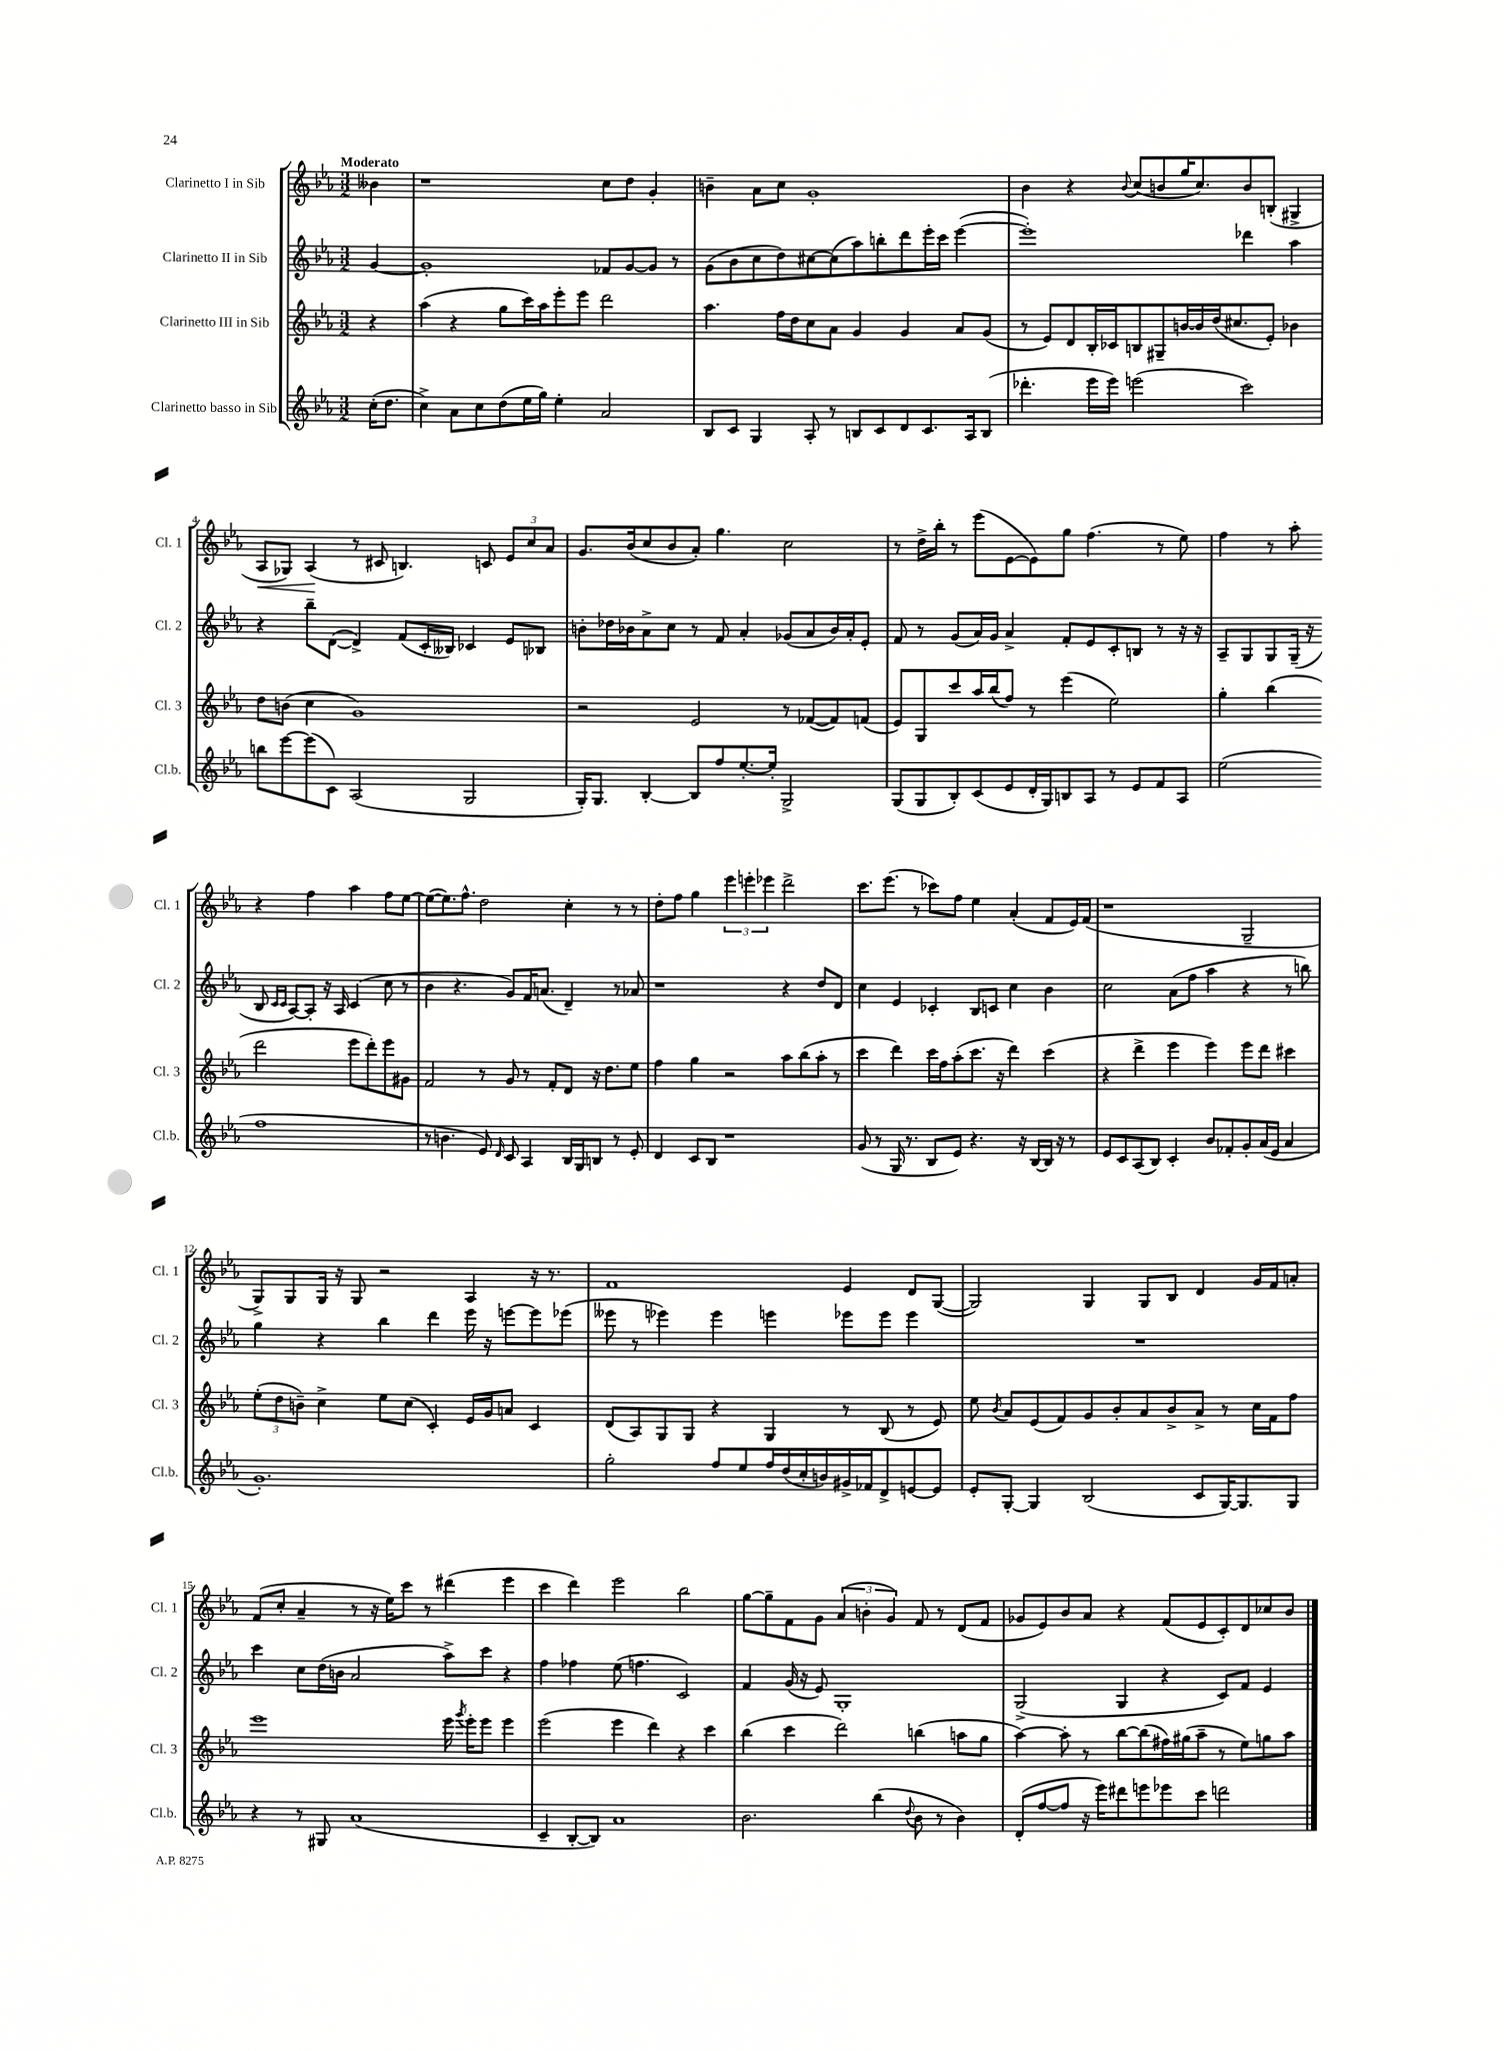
<<
\new StaffGroup <<
\new Staff = "s0" \with { instrumentName = "Clarinetto I in Sib" shortInstrumentName = "Cl. 1" } {
    \clef treble \key ees \major \numericTimeSignature \time 3/2 \partial 4 \tempo "Moderato"
    \autoBeamOff beses'4 |
    r1 c''8[ d''8] g'4-. |
    b'4-- aes'8[ c''8] g'1-. |
    bes'4 r4 \appoggiatura { bes'8 } c''8[( b'8 g''16 c''8.) b'8 b8]-.( gis4-> |
    aes8[\< ges8]) aes4\!( r8 cis'8 b4.) c'8 \tuplet 3/2 { ees'8[ c''8 aes'8] } |
    g'8.[ bes'16( c''8 bes'8 aes'8]-.) g''4. c''2 |
    r8 d''16[-> bes''16]-. r8 ees'''8[( ees'8~ ees'8) g''8] f''4.( r8 ees''8) |
    f''4 r8 aes''8-. r4 f''4 aes''4 f''8[ ees''8]~ |
    ees''8[~( ees''8.) f''8.]-^ d''2 c''4-. r8 r8 |
    d''8[-. f''8] g''4 \tuplet 3/2 { ees'''4 e'''4-. ees'''4 } d'''2-> |
    c'''8.[ ees'''8.]( r8 ces'''8[) f''8] ees''4 aes'4-.( f'8[ ees'16) f'16]( |
    r1 g2-- |
    g8[->) g8 g16] r16 g8 r2 aes4 r16 r8. |
    f'1 ees'4 d'8[ g8]~( |
    g2) g4 g8[ bes8] d'4 g'16[ f'16 a'8]-. |
    f'8[( c''8]-. aes'4-- r8 r16 ees''16[) c'''8] r8 dis'''4( ees'''4 |
    c'''4 d'''4) ees'''2 bes''2 |
    g''8[~ g''8-- f'8 g'8] \tuplet 3/2 { aes'4( b'4-. g'4) } f'8 r8 d'8[( f'8] |
    ges'8[ ees'8) bes'8 aes'8] r4 f'8[( ees'8 c'8-.) d'8 ces''8 bes'8] \bar "|." |
}
\new Staff = "s1" \with { instrumentName = "Clarinetto II in Sib" shortInstrumentName = "Cl. 2" } {
    \clef treble \key ees \major \numericTimeSignature \time 3/2 \partial 4
    \autoBeamOff g'4~ |
    g'1-. fes'8[ g'8~ g'8] r8 |
    g'8[( bes'8 c''8 d''8) cis''8~ cis''8( aes''8) b''8-. d'''8 ees'''16-. c'''16] ees'''4~( |
    ees'''1-.) des'''4 aes''4 |
    r4 bes''8[-- d'8]~( d'4->) f'8[( c'16-. beses16]) ces'4 ees'8[ bes8] |
    b'8[-. des''16 bes'16 aes'8-> c''8] r8 f'8 aes'4-. ges'8[( aes'8 bes'16) aes'16-. ees'8]-. |
    f'8 r8 g'8[( aes'16) g'16] aes'4-> f'8[-. ees'8 c'8-. b8] r8 r16 r16 |
    aes8[-- g8 g8 g16]--( r16 bes8 \grace { c'16[ c'16] } aes8[~) aes8]-. r16 aes16 c'4( c''8 r8 |
    bes'4 r4. g'8[) f'16 a'8.]( d'4--) r8 aes'8 |
    r1 r4 d''8[ d'8] |
    c''4 ees'4 ces'4-. bes8[ c'8] c''4 bes'4 |
    c''2 aes'8[( f''8] aes''4 r4 r8 b''8) |
    g''4 r4 bes''4 d'''4 ees'''16 r16 e'''8[~ e'''8 ees'''8]( |
    eeses'''8 r8 ees'''4) ees'''4 e'''4 ees'''8[ ees'''8] ees'''4 |
    R1. |
    c'''4 c''8[ d''16( b'16] aes'2 aes''8[->) c'''8] r4 |
    f''4 fes''4 ees''8( f''4. c'2) |
    f'4 g'16( r16 ees'8) g1-. |
    g2->( g4 r4 c'8[) f'8] ees'4 \bar "|." |
}
\new Staff = "s2" \with { instrumentName = "Clarinetto III in Sib" shortInstrumentName = "Cl. 3" } {
    \clef treble \key ees \major \numericTimeSignature \time 3/2 \partial 4
    \autoBeamOff r4 |
    aes''4( r4 g''8[ c'''16) aes''16 ees'''8-. ees'''8] d'''2 |
    aes''4. f''16[ d''16 c''8 aes'8] g'4 g'4 aes'8[ g'8]( |
    r8 ees'8[) d'8 bes16-. ces'16 b8 gis8-- b'16~ b'16 d''16( cis''8. ees'8]-.) bes'4 |
    d''8[ b'8]( c''4 g'1) |
    r2 ees'2 r8 fes'8[~( fes'8) f'8]( |
    ees'8[) g8 c'''8 aes''16 bes''16( f''8]) r8 ees'''4( ees''2) |
    g''4-. bes''4( d'''2 ees'''8[ d'''8-.) ees'''8 gis'8] |
    f'2 r8 g'8 r8 f'8[-. d'8] r16 d''8.[ ees''8] |
    f''4 g''4 r2 aes''8[ bes''8( aes''8]-. r8 |
    c'''4 d'''4) c'''16[ f''16 aes''8-.( c'''8.] r16 d'''4) c'''4( |
    r4 d'''4-> ees'''4 ees'''4) ees'''8[ d'''8] cis'''4 |
    \tuplet 3/2 { ees''8[-.( d''8 b'8]--) } c''4-> ees''8[ c''8]( c'4-.) ees'16[ g'16 a'8] c'4 |
    d'8[( aes8) g8 g8] r4 g4 r8 bes8( r8 ees'8) |
    ees''8 \acciaccatura { bes'8 } aes'8[ ees'8( f'8) g'8 bes'8-. aes'8 bes'8-> aes'8]-> r8 c''16[ f'16 f''8] |
    ees'''1 ees'''16 \acciaccatura { g'''8 } ees'''16[-. ees'''8] ees'''4 |
    ees'''2( ees'''4 d'''4) r4 c'''4 |
    bes''4( c'''4 d'''2) b''4( a''8[ g''8] |
    aes''4~) aes''8-. r8 bes''8[~ bes''8( fis''16) gis''16( aes''8]-- r8 ees''8[) g''8 aes''8] \bar "|." |
}
\new Staff = "s3" \with { instrumentName = "Clarinetto basso in Sib" shortInstrumentName = "Cl.b." } {
    \clef treble \key ees \major \numericTimeSignature \time 3/2 \partial 4
    \autoBeamOff c''16[-.( d''8.] |
    c''4->) aes'8[ c''8 d''8( ees''16 g''16]) ees''4-. aes'2 |
    bes8[ c'8] g4 aes8-. r8 b8[ c'8 d'8 c'8. aes16 b8]( |
    des'''4.-. ees'''16[ ees'''16]) e'''2( c'''2) |
    b''8[ ees'''8~ ees'''8( c'8]) aes2( g2 |
    g16[-.) g8.] bes4~-. bes8[ f''8 ees''8.~-. ees''16]-. g2-> |
    g8[( g8 bes8-.) c'8( ees'8 d'16-. g16) b8 aes8] r8 ees'8[ f'8 aes8] |
    ees''2( f''1 |
    r8 b'4. ees'8) \grace { d'16 } c'8 aes4 bes16[ g16 b8] r8 ees'8-. |
    d'4 c'8[ bes8] r1 |
    g'8( r8 g16 r8. bes8[ ees'8]) r4. r16 bes16[~ bes16] r16 r8 |
    ees'8[ c'8 aes8( bes8]) c'4-. bes'8[ fes'8-. g'8-. aes'16( ees'16] aes'4 |
    g'1.-.) |
    g''2-. f''8[ ees''8 f''16 d''16( c''16-. b'16) gis'16-> fes'16 d'8-> e'8~ e'8] |
    ees'8[-. g8]~-. g4 bes2( c'8[ g16~) g8. g8] |
    r4 r8 gis8 aes'1( |
    c'4-- bes8[~-. bes8]) aes'1 |
    bes'2. bes''4( \appoggiatura { d''8 } bes'8 r8 bes'4) |
    d'8[-.( f''8~ f''8] r16 ees'''16[) dis'''8 e'''8 ees'''8 c'''8] d'''2 \bar "|." |
}
>>
>>
